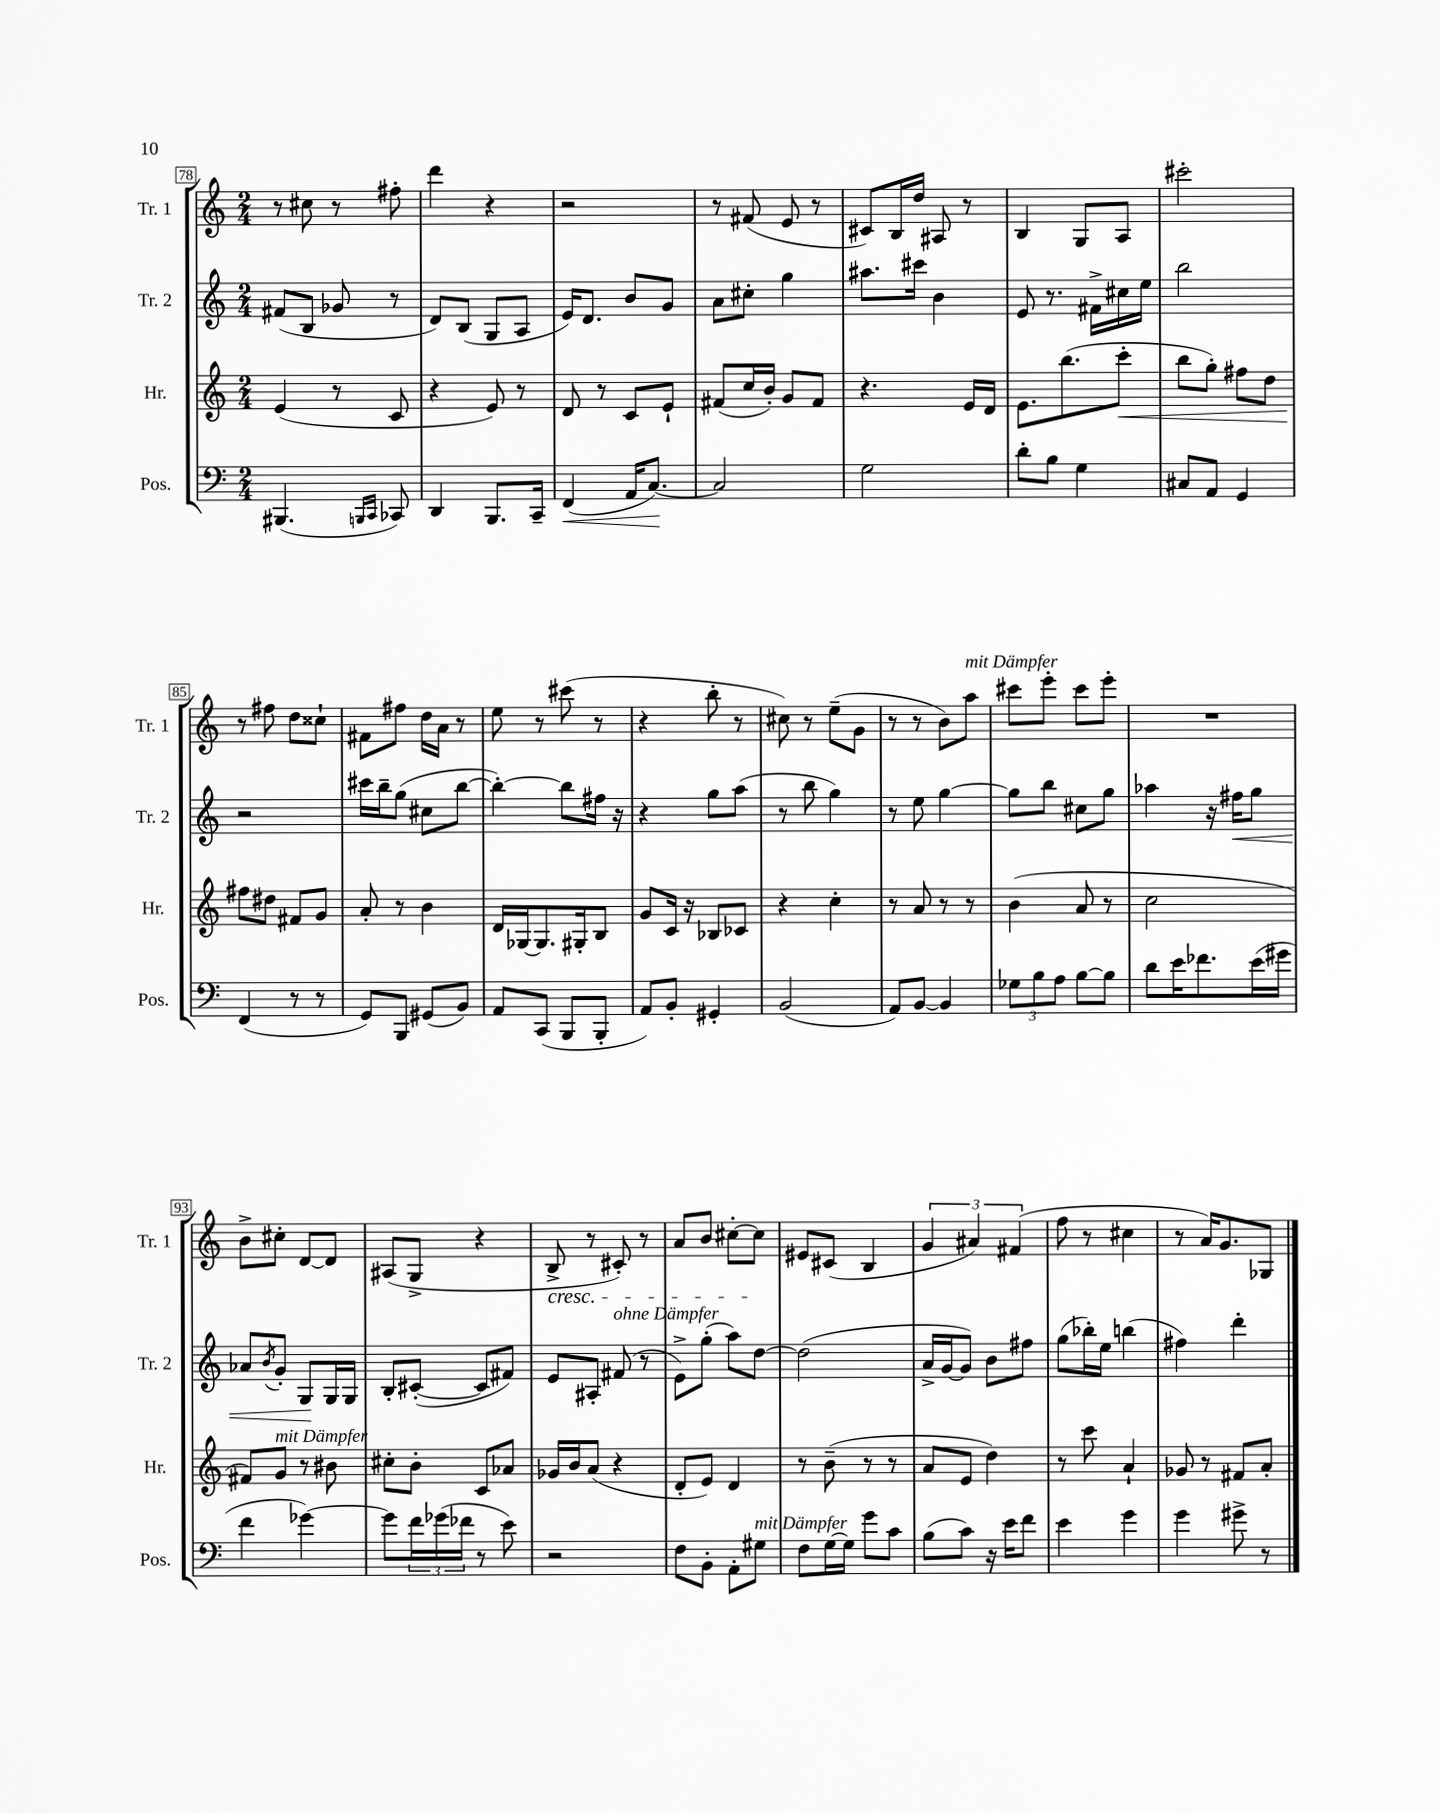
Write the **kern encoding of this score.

**kern	**kern	**kern	**kern
*staff4	*staff3	*staff2	*staff1
*clefF4	*clefG2	*clefG2	*clefG2
*k[]	*k[]	*k[]	*k[]
*M2/4	*M2/4	*M2/4	*M2/4
(4.BBB#/	(4e/	(8f#/L	8r
.	.	8B/J	8cc#\
.	8r	8g-/	8r
16qqBBB/LL	.	.	.
16qqCC/JJ	.	.	.
8CC-/)	8c/	8r	8ff#'\
=	=	=	=
4DD/	4r	8d/L)	4ddd\
.	.	(8B/J	.
8.BBB/L	8e/)	8G/L	4r
.	8r	8A/J	.
16CC~/Jk	.	.	.
=	=	=	=
(4FF/	8d/	16e/LK)	2r
.	.	8.d/J	.
.	8r	.	.
16AA/LK	8c/L	8b/L	.
[8.C/J)	.	.	.
.	8e`/J	8g/J	.
=	=	=	=
2C/]	(8f#/L	8a\L	8r
.	16cc/L	8cc#'\J	(8f#/
.	16b'/JJ)	.	.
.	8g/L	4gg\	8e/
.	8f#/J	.	8r
=	=	=	=
2G\	4.r	8.aa#\L	8c#/L)
.	.	.	16B/L
.	.	16ccc#\Jk	16dd/JJ
.	.	4b\	8A#/
.	16e/LL	.	8r
.	16d/JJ	.	.
=	=	=	=
8d'\L	8.e\L	8e/	4B/
8B\J	.	8.r	.
.	(8.bb\	.	.
4G\	.	.	8G/L
.	.	16f#^\LL	.
.	8ccc'\J	16cc#\	8A/J
.	.	16ee\JJ	.
=	=	=	=
8C#/L	8bb\L	2bb\	2ccc#'\
8AA/J	8gg'\J)	.	.
4GG/	8ff#\L	.	.
.	8dd\J	.	.
=	=	=	=
(4FF/	8ff#\L	2r	8r
.	8dd#\J	.	8ff#\
8r	8f#/L	.	8dd\L
8r	8g/J	.	8cc##`\J
=	=	=	=
8GG/L)	8a'/	16ccc#\LL	8f#\L
.	.	16bb~\J	.
8BBB/J	8r	(8gg\J	8ff#\J
(8GG#/L	4b\	8cc#\L	16dd\LL
.	.	.	16a\JJ
8BB/J)	.	[8bb\J	8r
=	=	=	=
8AA/L	16d/LL	4bb'\_)	8ee\
.	[16G-/J	.	.
(8CC/J	8.G-/]	.	8r
8BBB/L	.	8bb\]L	(8ccc#\
.	16G#'/k	.	.
8BBB'/J	8B/J	16ff#\Jk	8r
.	.	16r	.
=	=	=	=
8AA/L)	8g/L	4r	4r
8BB'/J	16c/Jk	.	.
.	16r	.	.
4GG#'/	8B-/L	8gg\L	8bb'\
.	8c-/J	(8aa\J	8r
=	=	=	=
(2BB/	4r	8r	8cc#\)
.	.	8bb\	8r
.	4cc'\	4gg\)	(8ee~\L
.	.	.	8g\J
=	=	=	=
8AA/L)	8r	8r	8r
[8BB/J	8a/	8ee\	8r
4BB/]	8r	[4gg\	8b\L)
.	8r	.	8aa\J
=	=	=	=
12G-\L	(4b\	8gg\]L	8ccc#\L
12B\	.	.	.
.	.	8bb\J	8eee'\J
12A\J	.	.	.
[8B\L	8a/	8cc#\L	8ccc#\L
8B\]J	8r	8gg\J	8eee'\J
=	=	=	=
8d\L	2cc\	4aa-\	2r
16e\K	.	.	.
8.f-\	.	.	.
.	.	16r	.
.	.	16ff#\LK	.
(16e\L	.	8gg\J	.
16g#\JJ	.	.	.
=	=	=	=
4f\	8f#/L)	8a-/L	8b^\L
.	.	8qb/	.
.	8g/J	8g'/J	8cc#'\J
[4g-\)	8r	8G/L	[8d/L
.	8b#\	16G/L	8d/]J
.	.	16G/JJ	.
=	=	=	=
8g-\]L	8cc#'\L	8B'/L	(8A#/L
24f\L	8b'\J	([8c#'/J	8G^/J
(24g-\	.	.	.
24f-\JJ	.	.	.
8r	8c/L	8c#/]L	4r
8e\)	8a-/J	8f#/J)	.
=	=	=	=
2r	16g-/LL	8e/L	8B^/
.	16b/J	.	.
.	(8a/J	8A#'/J	8r
.	4r	(8f#/	8c#'/)
.	.	8r	8r
=	=	=	=
8F\L	8d'/L	8e^\L)	8a/L
8BB'\J	8e/J)	(8gg'\J	8b/J
8AA'\L	4d/	8aa\L)	[8cc#'\L
8G#\J	.	[8dd\J	8cc#\]J
=	=	=	=
8F\L	8r	(2dd\]	8e#/L
[16G\L	(8b~\	.	(8c#/J
16G\]JJ	.	.	.
8g\L	8r	.	4B/
8c\J	8r	.	.
=	=	=	=
(8B\L	8a/L	16a^/LL	6g/
.	.	[16g/J	.
8c\J)	8e/J	8g/]J)	.
.	.	.	6a#/)
16r	4dd\)	8b\L	.
16e\LK	.	.	.
.	.	.	(6f#/
8f\J	.	8ff#\J	.
=	=	=	=
4e\	8r	(8gg\L	8ff\
.	8ccc\	16bb-'\L)	8r
.	.	16ee\JJ	.
4g\	4a`/	(4bb\	4cc#\
=	=	=	=
4g\	8g-/	4ff#\)	8r
.	8r	.	16a/LK)
.	.	.	8.g/
8g#^\	8f#/L	4ddd'\	.
8r	8a'/J	.	8G-/J
==	==	==	==
*-	*-	*-	*-
